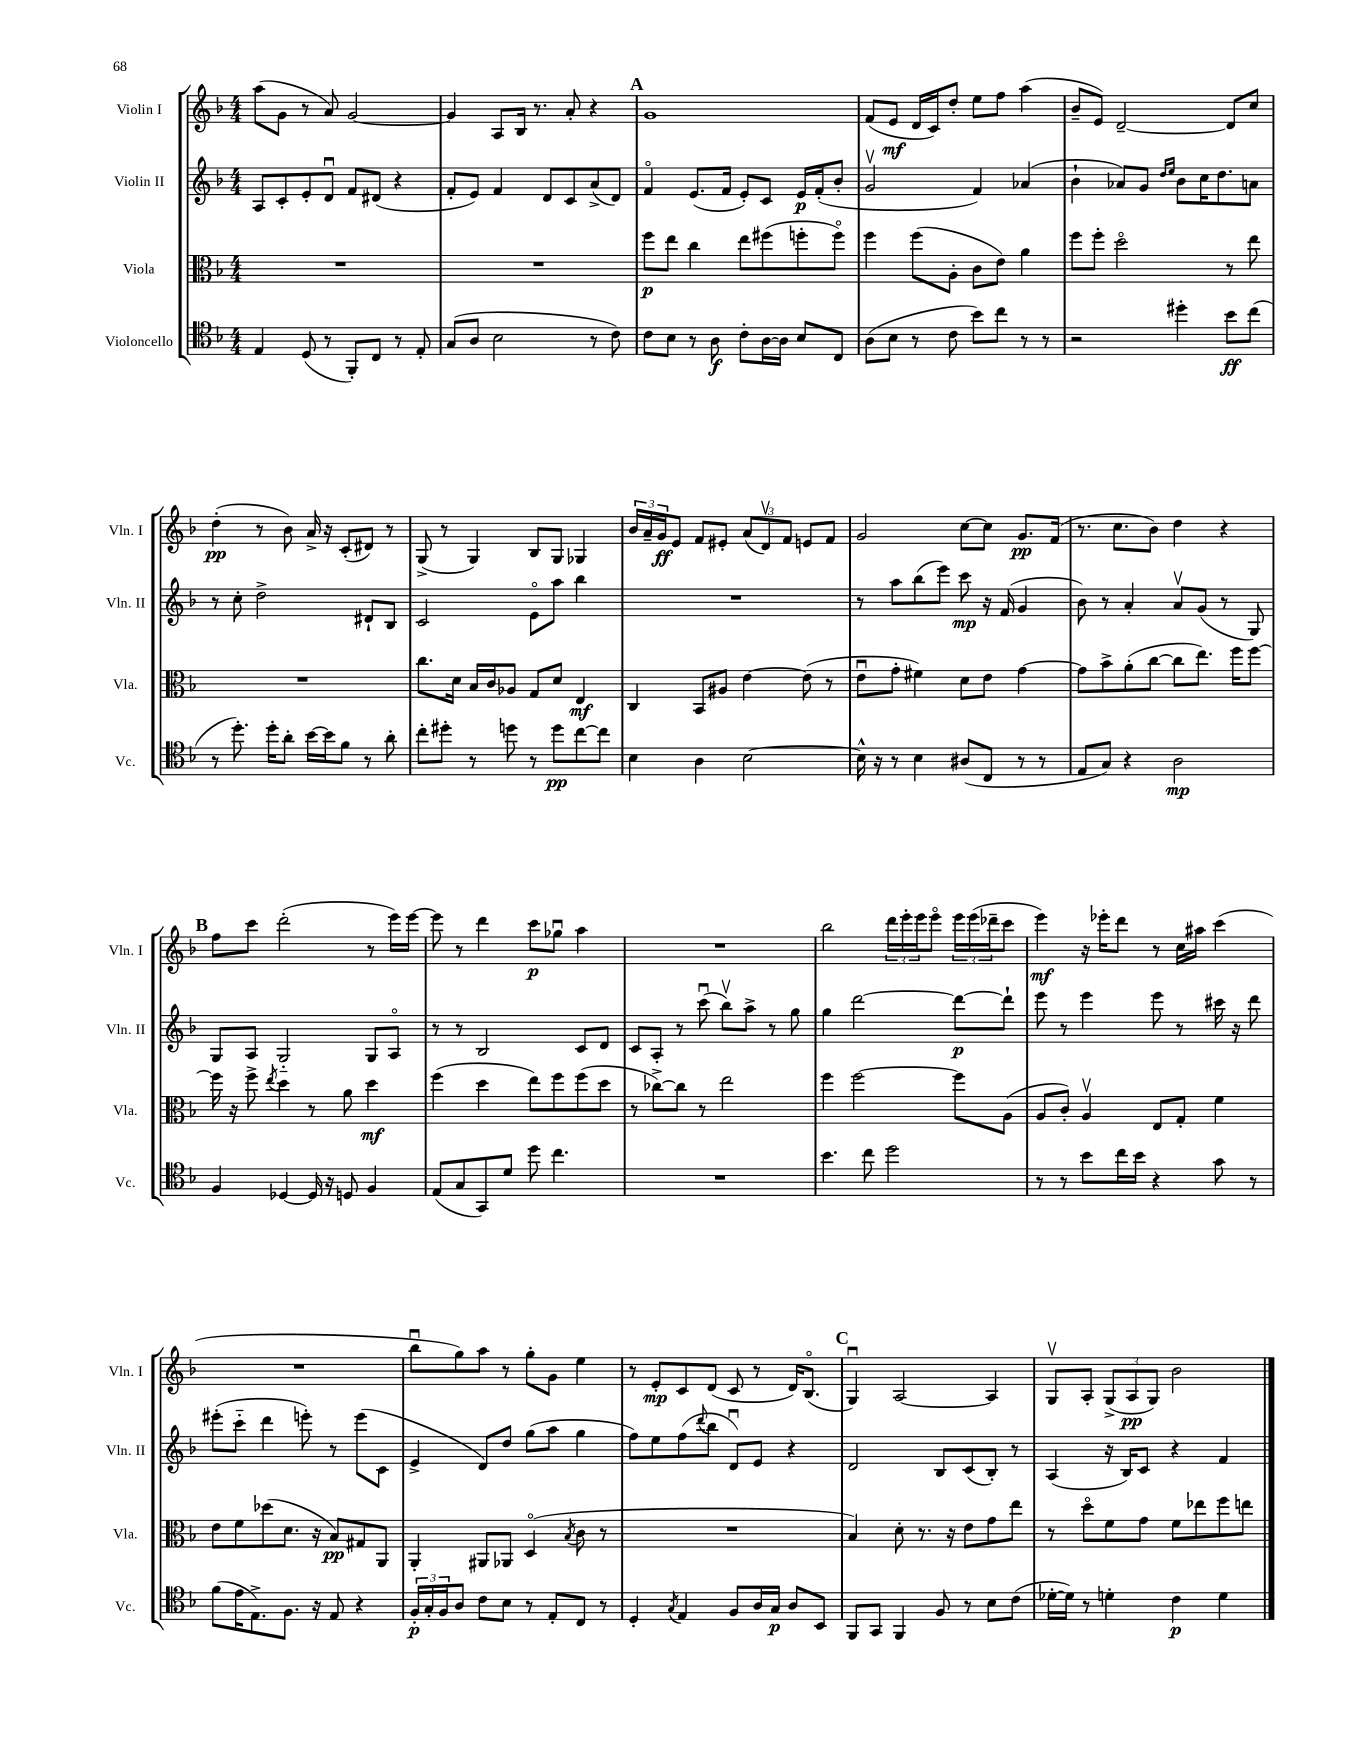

**kern	**dynam	**kern	**dynam	**kern	**dynam	**kern	**dynam
*part4	*part4	*part3	*part3	*part2	*part2	*part1	*part1
*staff4	*staff4	*staff3	*staff3	*staff2	*staff2	*staff1	*staff1
*I"Violoncello	*	*I"Viola	*	*I"Violin II	*	*I"Violin I	*
*I'Vc.	*	*I'Vla.	*	*I'Vln. II	*	*I'Vln. I	*
*clefC4	*	*clefC3	*	*clefG2	*	*clefG2	*
*k[b-]	*	*k[b-]	*	*k[b-]	*	*k[b-]	*
*M4/4	*	*M4/4	*	*M4/4	*	*M4/4	*
=3	=3	=3	=3	=3	=3	=3	=3
4E/	.	1r	.	8A/L	.	(8aa\L	.
.	.	.	.	8c'/	.	8g\J	.
(8D/	.	.	.	8e'/	.	8r	.
8r	.	.	.	8du/J	.	8a/)	.
8FF'/L)	.	.	.	8f/L	.	[2g/	.
8C/J	.	.	.	(8d#X/J	.	.	.
8r	.	.	.	4r	.	.	.
8E'/	.	.	.	.	.	.	.
=4	=4	=4	=4	=4	=4	=4	=4
(8G/L	.	1r	.	8f'/L	.	4g/]	.
8A/J	.	.	.	8e/J)	.	.	.
2B-\	.	.	.	4f/	.	8A/L	.
.	.	.	.	.	.	16B-/Jk	.
.	.	.	.	.	.	8.r	.
.	.	.	.	8d/L	.	.	.
.	.	.	.	8c/	.	8a'/	.
8r	.	.	.	(8a^/	.	4r	.
8c\)	.	.	.	8d/J)	.	.	.
!!LO:REH:place=s1:t=A
=5	=5	=5	=5	=5	=5	=5	=5
8c\L	.	8ff\L	p	4f/	.	1g	.
8B-\J	.	8ee\J	.	.	.	.	.
8r	.	4cc\	.	(8.e/L	.	.	.
8A\	f	.	.	.	.	.	.
.	.	.	.	16f/Jk	.	.	.
8c'\L	.	8ee\L	.	8e'/L)	.	.	.
[16A\L	.	(8ff#X\	.	8c/J	.	.	.
16A\JJ]	.	.	.	.	.	.	.
8B-/L	.	8ffn'\	.	16e/LL	p	.	.
.	.	.	.	(16f'/J	.	.	.
8C/J	.	8ff\J)	.	8b-'/J	.	.	.
=6	=6	=6	=6	=6	=6	=6	=6
(8A\L	.	4ff\	.	2gv/	.	(8f/L	.
8B-\J	.	.	.	.	.	8e/J	mf
8r	.	(8ff\L	.	.	.	16d/LL	.
.	.	.	.	.	.	16c/J)	.
8c\	.	8A'\J	.	.	.	8dd'/J	.
8b-\L)	.	8c\L	.	4f/)	.	8ee\L	.
8cc\J	.	8e\J)	.	.	.	8ff\J	.
8r	.	4a\	.	(4a-X/	.	(4aa\	.
8r	.	.	.	.	.	.	.
=7	=7	=7	=7	=7	=7	=7	=7
2r	.	8ff\L	.	4b-`\	.	8b-~/L	.
.	.	8ff'\J	.	.	.	8e/J)	.
.	.	2dd\	.	8a-X/L)	.	[2d~/	.
.	.	.	.	8g/J	.	.	.
.	.	.	.	16qqdd/LL	.	.	.
.	.	.	.	16qqee/JJ	.	.	.
4dd#X'\	.	.	.	8b-\L	.	.	.
.	.	.	.	16cc\K	.	.	.
.	.	.	.	8.dd\	.	.	.
8b-\L	ff	8r	.	.	.	8d/L]	.
(8cc\J	.	8ee\	.	8an\J	.	8cc/J	.
!!LO:LB:g=z
=8	=8	=8	=8	=8	=8	=8	=8
8r	.	1r	.	8r	.	(4dd'\	pp
8.dd'\)	.	.	.	8cc'\	.	.	.
.	.	.	.	2dd^\	.	8r	.
16dd'\KL	.	.	.	.	.	.	.
8a'\J	.	.	.	.	.	8b-\)	.
[16b-\LL	.	.	.	.	.	16a^/	.
16b-\J]	.	.	.	.	.	16r	.
8f\J	.	.	.	.	.	(8c'/L	.
8r	.	.	.	8d#X`/L	.	8d#X/J)	.
8a'\	.	.	.	8B-/J	.	8r	.
=9	=9	=9	=9	=9	=9	=9	=9
8cc'\L	.	8.cc\L	.	2c/	.	(8G^/	.
8dd#X'\J	.	.	.	.	.	8r	.
.	.	16d\Jk	.	.	.	.	.
8r	.	16B-/LL	.	.	.	4G/)	.
.	.	16c/J	.	.	.	.	.
8ddn\	.	8A-X/J	.	.	.	.	.
8r	.	8G/L	.	8e\L	.	8B-/L	.
8dd\L	pp	8d/J	.	8aa\J	.	8G/J	.
[8cc\	.	4E/	mf	4bb-\	.	4G-X/	.
8cc\J]	.	.	.	.	.	.	.
=10	=10	=10	=10	=10	=10	=10	=10
4B-\	.	4C/	.	1r	.	24b-/LL	.
.	.	.	.	.	.	24a~/	.
.	.	.	.	.	.	24g/J	ff
.	.	.	.	.	.	8e/J	.
4A\	.	8BB-/L	.	.	.	8f/L	.
.	.	8A#X/J	.	.	.	8e#X'/J	.
[2B-\	.	[4e\	.	.	.	(12a/L	.
.	.	.	.	.	.	12dv/)	.
.	.	.	.	.	.	12f/J	.
.	.	(8e\]	.	.	.	8en/L	.
.	.	8r	.	.	.	8f/J	.
=11	=11	=11	=11	=11	=11	=11	=11
16B-^^\]	.	8eu\L	.	8r	.	2g/	.
16r	.	.	.	.	.	.	.
8r	.	8g'\J	.	8aa\L	.	.	.
4B-\	.	4f#X\)	.	(8bb-\	.	.	.
.	.	.	.	8eee\J)	.	.	.
(8A#X/L	.	8d\L	.	8ccc\	mp	[8cc\L	.
8C/J	.	8e\J	.	16r	.	8cc\J]	.
.	.	.	.	(16f/	.	.	.
8r	.	[4g\	.	4g/	.	8.g/L	pp
8r	.	.	.	.	.	.	.
.	.	.	.	.	.	(16f/Jk	.
=12	=12	=12	=12	=12	=12	=12	=12
8E/L	.	8g\L]	.	8b-\)	.	8.r	.
8G/J)	.	8b-^\	.	8r	.	.	.
.	.	.	.	.	.	8.cc\L	.
4r	.	(8a'\	.	4a'/	.	.	.
.	.	[8cc\J	.	.	.	8b-\J)	.
2A\	mp	8cc\L]	.	8av/L	.	4dd\	.
.	.	8.ee\J)	.	(8g/J	.	.	.
.	.	.	.	8r	.	4r	.
.	.	16ff\KL	.	.	.	.	.
.	.	[8ff\J	.	8G/)	.	.	.
!!LO:LB:g=z
!!LO:REH:place=s1:t=B
=13	=13	=13	=13	=13	=13	=13	=13
4F/	.	16ff\]	.	8G/L	.	8ff\L	.
.	.	16r	.	.	.	.	.
.	.	8ff^\	.	8A/J	.	8ccc\J	.
.	.	8qee/	.	.	.	.	.
[4D-X/	.	4dd\	.	2G/	.	(2ddd'\	.
16D-/]	.	8r	.	.	.	.	.
16r	.	.	.	.	.	.	.
8Dn/	.	8a\	.	.	.	.	.
4F/	.	4dd\	mf	8G/L	.	8r	.
.	.	.	.	8A/J	.	16eee\LL)	.
.	.	.	.	.	.	[16eee\JJ	.
=14	=14	=14	=14	=14	=14	=14	=14
(8E/L	.	(4ff\	.	8r	.	8eee\]	.
8G/	.	.	.	8r	.	8r	.
8GG/)	.	4dd\	.	2B-/	.	4ddd\	.
8d/J	.	.	.	.	.	.	.
8dd\	.	8ee\L)	.	.	.	8ccc\L	p
4.cc\	.	8ff\	.	.	.	8gg-Xu\J	.
.	.	(8ff\	.	8c/L	.	4aa\	.
.	.	8dd\J	.	8d/J	.	.	.
=15	=15	=15	=15	=15	=15	=15	=15
1r	.	8r	.	8c/L	.	1r	.
.	.	[8cc-X^\L)	.	8A'/J	.	.	.
.	.	8cc-\J]	.	8r	.	.	.
.	.	8r	.	(8cccu\	.	.	.
.	.	2ee\	.	8bb-v\L)	.	.	.
.	.	.	.	8aa^\J	.	.	.
.	.	.	.	8r	.	.	.
.	.	.	.	8gg\	.	.	.
=16	=16	=16	=16	=16	=16	=16	=16
4.b-\	.	4ff\	.	4gg\	.	2bb-\	.
.	.	[2ff\	.	[2ddd\	.	.	.
8cc\	.	.	.	.	.	.	.
2dd\	.	.	.	.	.	24ddd\LL	.
.	.	.	.	.	.	24eee'\	.
.	.	.	.	.	.	24eee\J	.
.	.	.	.	.	.	8eee\J	.
.	.	8ff\L]	.	8ddd\L_	p	24eee\LL	.
.	.	.	.	.	.	(24eee\	.
.	.	.	.	.	.	24ddd-X~\J	.
.	.	(8A\J	.	8ddd`\J]	.	8ccc\J	.
=17	=17	=17	=17	=17	=17	=17	=17
8r	.	8A/L	.	8eee\	.	4eee\)	mf
8r	.	8c'/J)	.	8r	.	.	.
8b-\L	.	4Av/	.	4eee\	.	16r	.
.	.	.	.	.	.	16eee-X'\KL	.
16cc\L	.	.	.	.	.	8ddd\J	.
16b-\JJ	.	.	.	.	.	.	.
4r	.	8E/L	.	8eee\	.	8r	.
.	.	8G'/J	.	8r	.	16cc\LL	.
.	.	.	.	.	.	16aa#X\JJ	.
8g\	.	4f\	.	16ccc#X\	.	(4ccc\	.
.	.	.	.	16r	.	.	.
8r	.	.	.	8ddd\	.	.	.
!!LO:LB:g=z
=18	=18	=18	=18	=18	=18	=18	=18
(8f\L	.	8e\L	.	(8eee#X'\L	.	1r	.
16e\K	.	8f\	.	8ccc\J	.	.	.
8.E^\)	.	.	.	.	.	.	.
.	.	(8dd-X\	.	4ddd\	.	.	.
8.F\J	.	8.d\J	.	.	.	.	.
.	.	.	.	8eeen'\)	.	.	.
16r	.	16r	.	.	.	.	.
8E/	.	8B-/L)	pp	8r	.	.	.
4r	.	8G#X/	.	(8eee\L	.	.	.
.	.	8AA/J	.	8c\J	.	.	.
=19	=19	=19	=19	=19	=19	=19	=19
24F'/LL	p	4AA'/	.	4e^/	.	8bb-u\L	.
24G'/	.	.	.	.	.	.	.
24F/J	.	.	.	.	.	.	.
8A/J	.	.	.	.	.	8gg\)	.
8c\L	.	8AA#X/L	.	8d/L)	.	8aa\J	.
8B-\J	.	8AA-X/J	.	8dd/J	.	8r	.
8r	.	(4D/	.	(8gg\L	.	8gg'\L	.
8E'/L	.	.	.	8aa\J	.	8g\J	.
.	.	8qB-/	.	.	.	.	.
8C/J	.	8c\	.	4gg\	.	4ee\	.
8r	.	8r	.	.	.	.	.
=20	=20	=20	=20	=20	=20	=20	=20
4D'/	.	1r	.	8ff\L)	.	8r	.
.	.	.	.	8ee\	.	8e'/L	mp
8qG/	.	.	.	.	.	.	.
4E/	.	.	.	(8ff\	.	8c/	.
.	.	.	.	8qqddd/	.	.	.
.	.	.	.	8bb-\J	.	(8d/J	.
8F/L	.	.	.	8du/L)	.	8c/	.
16A/L	.	.	.	8e/J	.	8r	.
16G/JJ	p	.	.	.	.	.	.
8A/L	.	.	.	4r	.	16d/KL)	.
.	.	.	.	.	.	(8.B-/J	.
8BB-/J	.	.	.	.	.	.	.
!!LO:REH:place=s1:t=C
=21	=21	=21	=21	=21	=21	=21	=21
8FF/L	.	4B-/)	.	2d/	.	4Gu/)	.
8GG/J	.	.	.	.	.	.	.
4FF/	.	8d'\	.	.	.	[2A/	.
.	.	8.r	.	.	.	.	.
8F/	.	.	.	8B-/L	.	.	.
.	.	16r	.	.	.	.	.
8r	.	8e\L	.	(8c/	.	.	.
8B-\L	.	8g\	.	8B-'/J)	.	4A/]	.
(8c\J	.	8ee\J	.	8r	.	.	.
=22	=22	=22	=22	=22	=22	=22	=22
[16d-X'\LL	.	8r	.	(4A/	.	8Gv/L	.
16d-\JJ])	.	.	.	.	.	.	.
8r	.	8dd\L	.	.	.	8A'/J	.
4dn'\	.	8f\	.	16r	.	(12G^/L	.
.	.	.	.	16B-/KL)	.	.	.
.	.	.	.	.	.	12A/	pp
.	.	8g\J	.	8c/J	.	.	.
.	.	.	.	.	.	12G/J)	.
4c\	p	8f\L	.	4r	.	2b-\	.
.	.	8ee-X\	.	.	.	.	.
4d\	.	8ff\	.	4f/	.	.	.
.	.	8een\J	.	.	.	.	.
==	==	==	==	==	==	==	==
*-	*-	*-	*-	*-	*-	*-	*-
